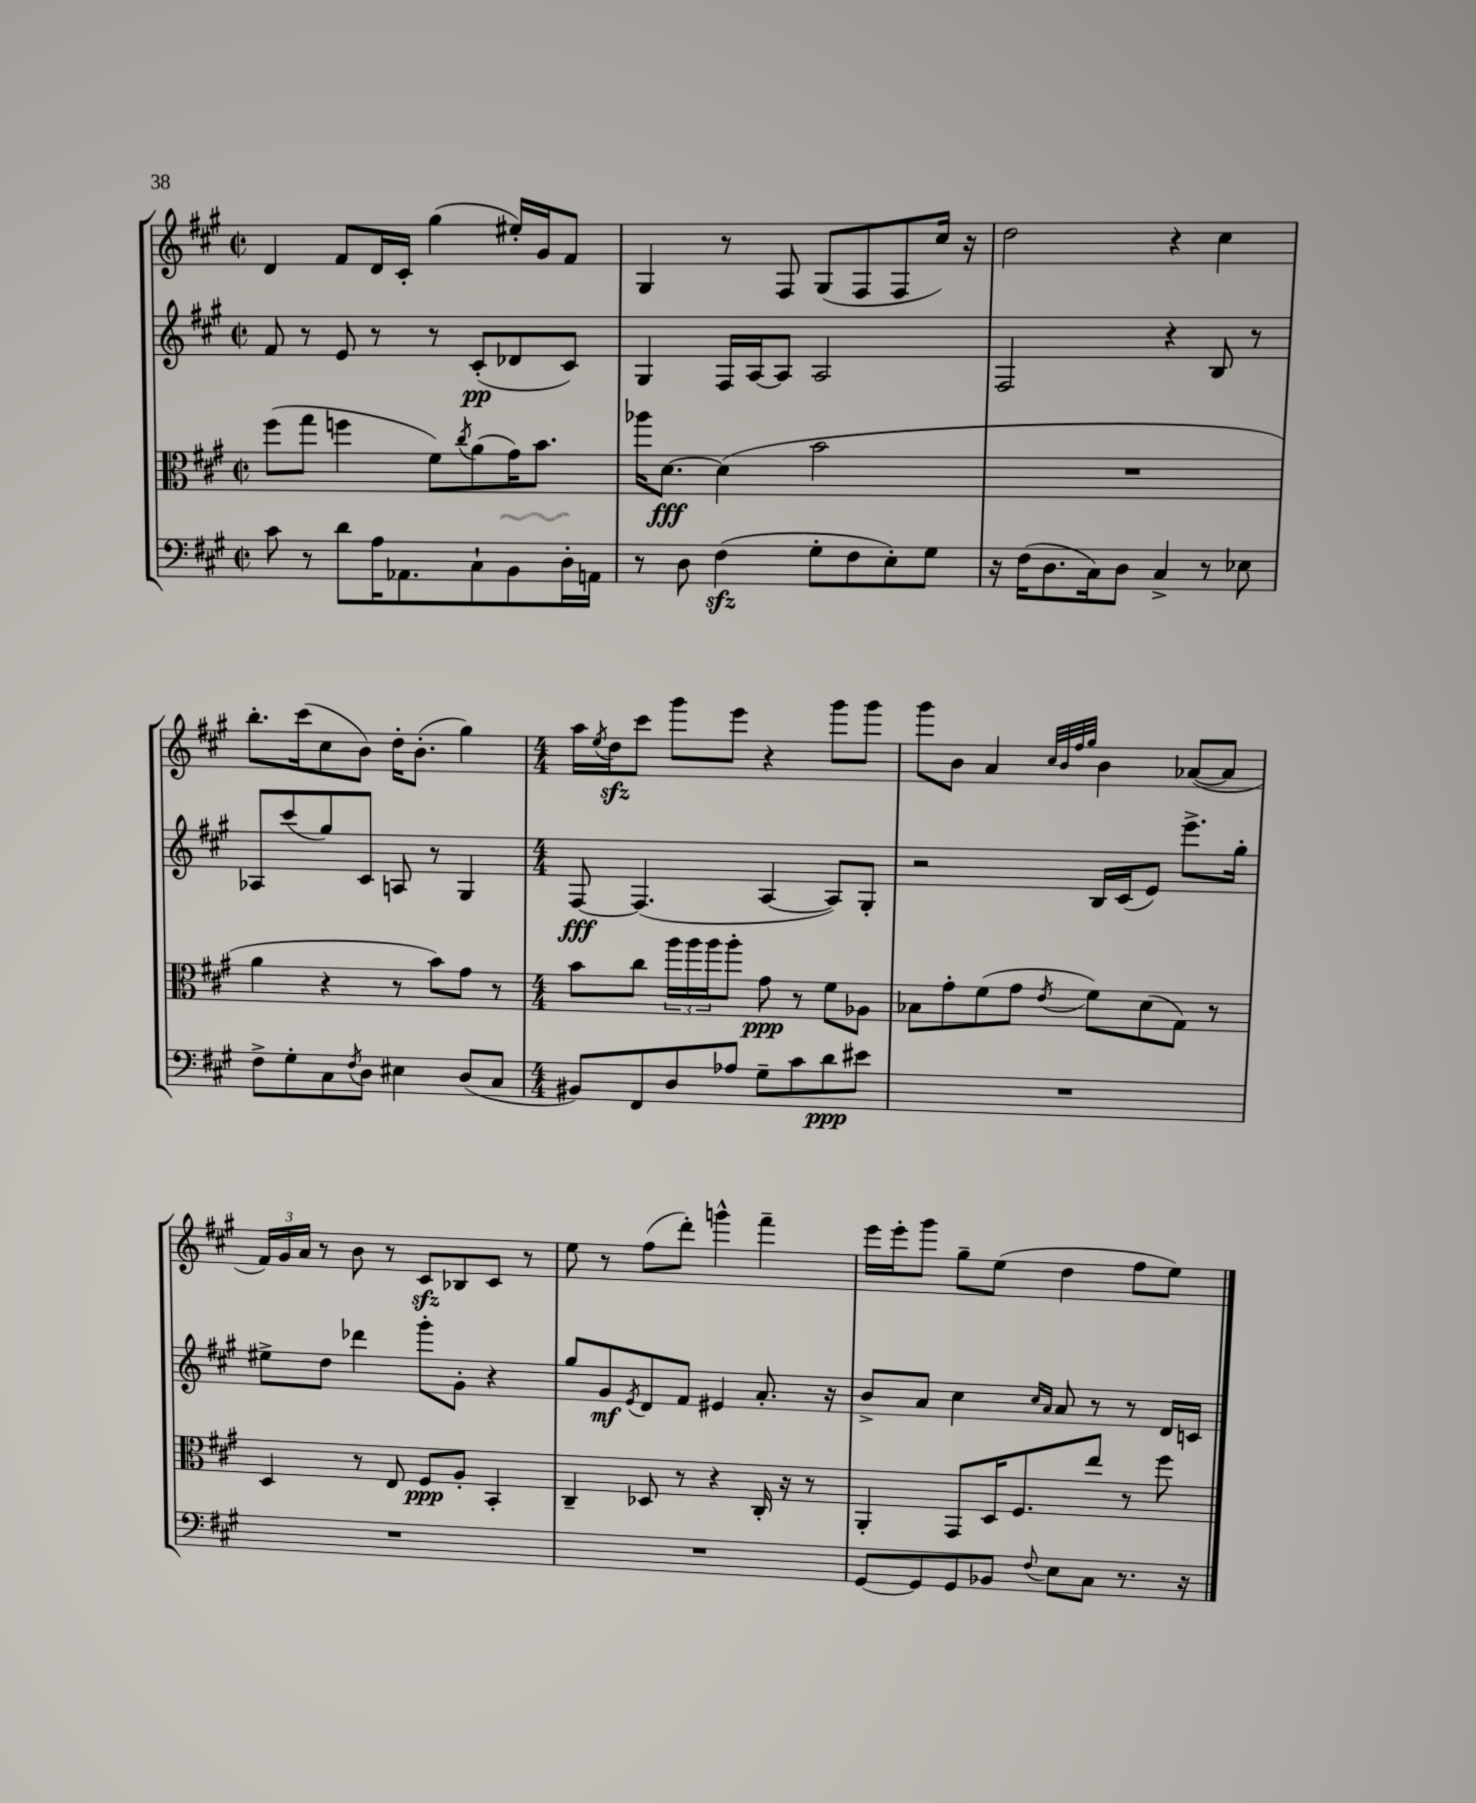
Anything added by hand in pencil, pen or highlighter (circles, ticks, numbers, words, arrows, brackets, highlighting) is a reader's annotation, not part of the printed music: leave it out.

**kern	**dynam	**kern	**dynam	**kern	**dynam	**kern
*part4	*part4	*part3	*part3	*part2	*part2	*part1
*staff4	*staff4	*staff3	*staff3	*staff2	*staff2	*staff1
*clefF4	*	*clefC3	*	*clefG2	*	*clefG2
*k[f#c#g#]	*	*k[f#c#g#]	*	*k[f#c#g#]	*	*k[f#c#g#]
*M2/2	*	*M2/2	*	*M2/2	*	*M2/2
*met(c|)	*	*met(c|)	*	*met(c|)	*	*met(c|)
=12	=12	=12	=12	=12	=12	=12
8c#\	.	(8ff#\L	.	8f#/	.	4d/
8r	.	8gg#\J	.	8r	.	.
8d\L	.	4ffn\	.	8e/	.	8f#/L
16A\K	.	.	.	8r	.	16d/L
8.AA-X\	.	.	.	.	.	16c#'/JJ
.	.	8f#\L)	.	8r	.	(4gg#\
.	.	8qcc#/	.	.	.	.
8C#`\	.	(8a\	.	(8c#'/L	pp	.
8BB\	.	16g#\K)	.	8d-X/	.	16ee#X'/LL)
.	.	8.b\J	.	.	.	16g#/J
16D'\L	.	.	.	8c#/J)	.	8f#/J
16AAn\JJ	.	.	.	.	.	.
=13	=13	=13	=13	=13	=13	=13
8r	.	16aa-X\KL	.	4G#/	.	4G#/
.	.	[8.d\J	fff	.	.	.
8D\	.	.	.	.	.	.
(4F#zz\	.	(4d\]	.	16F#/LL	.	8r
.	.	.	.	[16A/J	.	.
.	.	.	.	8A/J]	.	8F#/
8G#'\L	.	2b\	.	2A/	.	(8G#/L
8F#\	.	.	.	.	.	8F#/
8E'\)	.	.	.	.	.	8F#/
8G#\J	.	.	.	.	.	16cc#/Jk)
.	.	.	.	.	.	16r
=14	=14	=14	=14	=14	=14	=14
16r	.	1r	.	2F#/	.	2dd\
(16F#\KL	.	.	.	.	.	.
8.D\	.	.	.	.	.	.
16C#\k)	.	.	.	.	.	.
8D\J	.	.	.	.	.	.
4C#^/	.	.	.	4r	.	4r
8r	.	.	.	8B/	.	4cc#\
8E-X\	.	.	.	8r	.	.
!!LO:LB:g=z
=15	=15	=15	=15	=15	=15	=15
8F#^\L	.	4a\	.	8A-X/L	.	8.bb'\L
8G#'\	.	.	.	(8ccc#/	.	.
.	.	.	.	.	.	(16ccc#\k
8C#\	.	4r	.	8gg#/)	.	8cc#\
8qF#/	.	.	.	.	.	.
8D\J	.	.	.	8c#/J	.	8b\J)
4E#X\	.	8r	.	8An/	.	16dd'\KL
.	.	.	.	.	.	(8.b'\J
.	.	8b\L)	.	8r	.	.
(8D/L	.	8g#\J	.	4G#/	.	4gg#\)
8C#/J	.	8r	.	.	.	.
=16	=16	=16	=16	=16	=16	=16
*M4/4	*	*M4/4	*	*M4/4	*	*M4/4
8BB#X/L)	.	8b\L	.	[8F#/	fff	16aa\LL
.	.	.	.	.	.	8qee/
.	.	.	.	.	.	16ddzz\J
8FF#/	.	8cc#\J	.	(4.F#/]	.	8ccc#\J
8D/	.	24aa\LL	.	.	.	8ggg#\L
.	.	24aa\	.	.	.	.
.	.	24aa\J	.	.	.	.
8A-X/J	.	8aa'\J	.	.	.	8eee\J
8G#~\L	.	8g#\	ppp	[4A/	.	4r
8c#\	.	8r	.	.	.	.
8d\	ppp	8f#\L	.	8A/L])	.	8ggg#\L
8e#X\J	.	8A-X\J	.	8G#'/J	.	8ggg#\J
=17	=17	=17	=17	=17	=17	=17
1r	.	8B-X\L	.	2r	.	8ggg#\L
.	.	8g#'\	.	.	.	8b\J
.	.	(8f#\	.	.	.	4a/
.	.	8g#\J	.	.	.	.
.	.	.	.	.	.	32qqcc#/LLL
.	.	.	.	.	.	32qqb/
.	.	.	.	.	.	32qqff#/
.	.	8qe/	.	.	.	32qqgg#/JJJ
.	.	8f#\L)	.	16B/LL	.	4b\
.	.	.	.	(16c#/J	.	.
.	.	(8d\	.	8e/J)	.	.
.	.	8G#\J)	.	8.eee^\L	.	([8a-X/L
.	.	8r	.	.	.	8a-/J]
.	.	.	.	16gg#'\Jk	.	.
!!LO:LB:g=z
=18	=18	=18	=18	=18	=18	=18
1r	.	4D/	.	8ee#X^\L	.	24f#/LL)
.	.	.	.	.	.	24g#/
.	.	.	.	.	.	24a/JJ
.	.	.	.	8dd\J	.	8r
.	.	8r	.	4ddd-X\	.	8b\
.	.	8E/	.	.	.	8r
.	.	8F#/L	ppp	8ggg#'\L	.	8c#zz/L
.	.	8A'/J	.	8g#'\J	.	8B-X/
.	.	4BB'/	.	4r	.	8c#/J
.	.	.	.	.	.	8r
=19	=19	=19	=19	=19	=19	=19
1r	.	4C#~/	.	8gg#/L	.	8ee\
.	.	.	.	8g#/	mf	8r
.	.	.	.	8qe/	.	.
.	.	8D-X/	.	8d/	.	(8ff#\L
.	.	8r	.	8f#/J	.	8ddd'\J)
.	.	4r	.	4e#X/	.	4gggn^^\
.	.	16C#'/	.	8.a'/	.	4fff#~\
.	.	16r	.	.	.	.
.	.	8r	.	.	.	.
.	.	.	.	16r	.	.
=20	=20	=20	=20	=20	=20	=20
[8GG#/L	.	4AA'/	.	8b^/L	.	16eee\LL
.	.	.	.	.	.	16eee'\J
8GG#/]	.	.	.	8a/J	.	8ggg#\J
8GG#/	.	8GG#/L	.	4cc#\	.	8gg#~\L
8BB-X/J	.	16D/K	.	.	.	(8ee\J
.	.	8.F#/	.	.	.	.
.	.	.	.	16qqcc#/LL	.	.
8qqF#/	.	.	.	16qqa/JJ	.	.
8E\L	.	.	.	8a/	.	4dd\
8C#\J	.	8ee/J	.	8r	.	.
8.r	.	8r	.	8r	.	8ff#\L
.	.	8ff#\	.	16d/LL	.	8ee\J)
16r	.	.	.	16cn/JJ	.	.
==	==	==	==	==	==	==
*-	*-	*-	*-	*-	*-	*-
